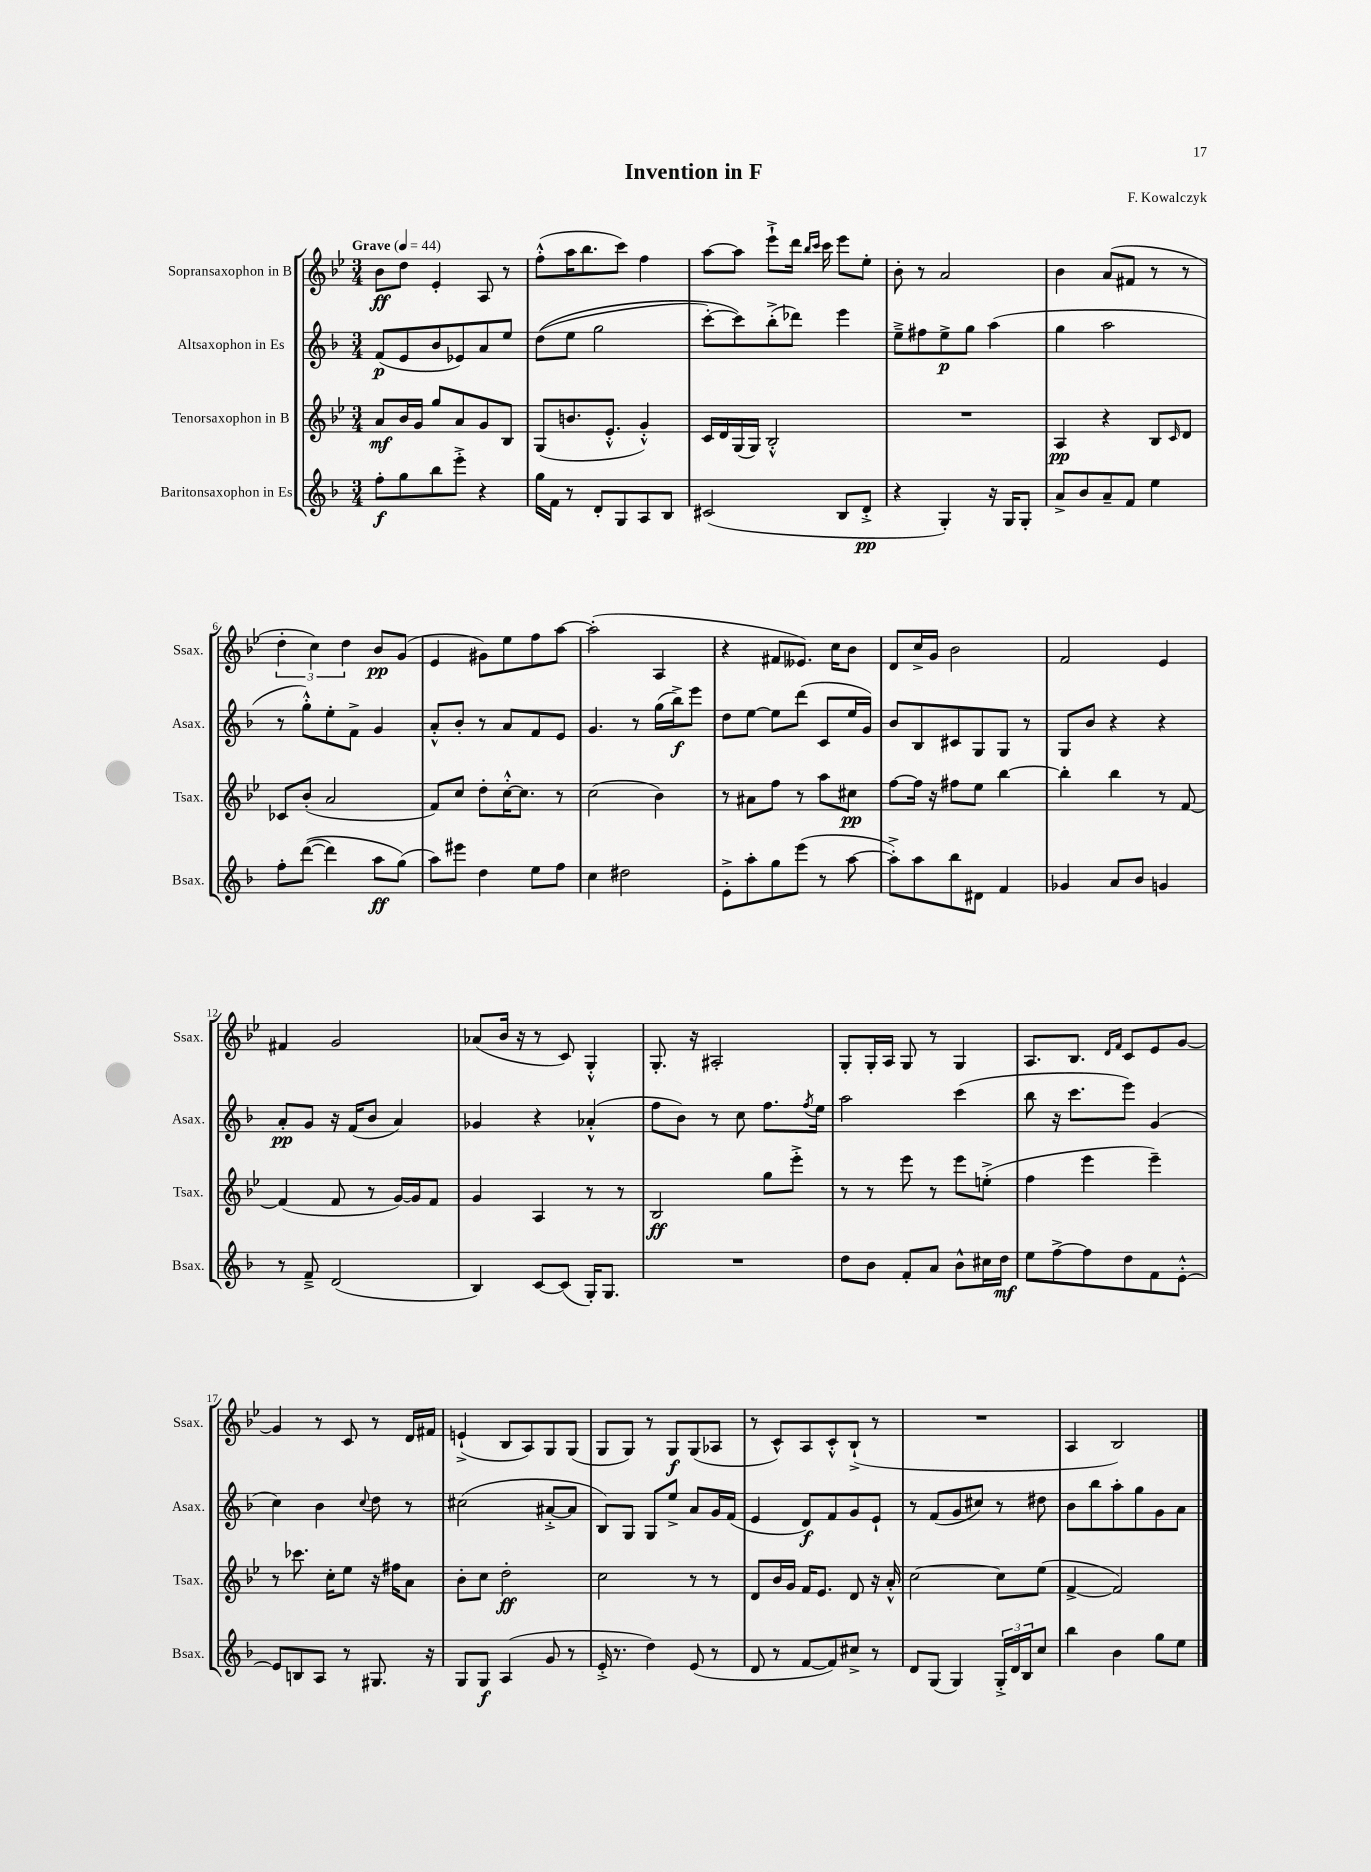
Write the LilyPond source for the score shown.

\header { title = "Invention in F" composer = "F. Kowalczyk" }
<<
\new StaffGroup <<
\new Staff = "s0" \with { instrumentName = "Sopransaxophon in B" shortInstrumentName = "Ssax." } {
    \clef treble \key bes \major \numericTimeSignature \time 3/4 \tempo "Grave" 4 = 44
    bes'8\ff d''8 ees'4-. a8 r8 |
    f''8-.-^( a''16 bes''8. c'''8) f''4 |
    a''8~ a''8 ees'''8-!-> d'''16 \grace { bes''16 c'''16 } c'''16 ees'''8 ees''8-. |
    bes'8-. r8 a'2 |
    bes'4 a'8( fis'8 r8 r8 |
    \tuplet 3/2 { d''4-. c''4) d''4 } bes'8\pp g'8( |
    ees'4 gis'8) ees''8 f''8 a''8~ |
    a''2-.( a4 |
    r4 fis'8 eeses'8.) c''16 bes'8 |
    d'8 c''16-> g'16 bes'2 |
    f'2 ees'4 |
    fis'4 g'2 |
    aes'8( bes'16 r16 r8 c'8) g4-.-^ |
    g8.-. r16 ais2-. |
    g8-. g16-. a16 g8 r8 g4 |
    a8. bes8. \grace { d'16 f'16 } c'8 ees'8 g'8~ |
    g'4 r8 c'8 r8 d'16 fis'16 |
    e'4-!->( bes8 a8) g8 g8( |
    g8 g8) r8 g8\f g8( aes8 |
    r8 c'8-^) a8 c'8-.-^ bes8-!->( r8 |
    R2. |
    a4 bes2) \bar "|." |
}
\new Staff = "s1" \with { instrumentName = "Altsaxophon in Es" shortInstrumentName = "Asax." } {
    \clef treble \key f \major \numericTimeSignature \time 3/4
    f'8\p( e'8 bes'8 ees'8) a'8 e''8 |
    d''8(\( e''8 g''2 |
    c'''8~-.) c'''8\) bes''8-.->( des'''8) e'''4 |
    e''8---> fis''8 e''8->\p g''8 a''4( |
    g''4 a''2 |
    r8 g''8-.-^) e''8-. f'8-> g'4 |
    a'8-.-^ bes'8-. r8 a'8 f'8 e'8 |
    g'4. r8 g''16( bes''16->\f) e'''8 |
    d''8 e''8~ e''8 d'''8( c'8 e''16 g'16) |
    bes'8 bes8 cis'8 g8 g8 r8 |
    g8 bes'8 r4 r4 |
    a'8-.\pp g'8 r16 f'16( bes'8 a'4) |
    ges'4 r4 aes'4-.-^( |
    f''8 bes'8) r8 c''8 f''8. \acciaccatura { f''8 } e''16 |
    a''2 c'''4( |
    bes''8 r16 c'''8. e'''8) g'4( |
    c''4) bes'4 \appoggiatura { c''8 } d''8 r8 |
    cis''2( ais'8~-.-> ais'8 |
    bes8) g8 g8 e''8-> a'8 g'16 f'16( |
    e'4 d'8\f) f'8 g'8 e'8-! |
    r8 f'8( g'8 cis''8) r8 dis''8 |
    bes'8 bes''8 a''8-. g''8 g'8 a'8 \bar "|." |
}
\new Staff = "s2" \with { instrumentName = "Tenorsaxophon in B" shortInstrumentName = "Tsax." } {
    \clef treble \key bes \major \numericTimeSignature \time 3/4
    a'8\mf bes'16 g'16 g''8 a'8 g'8 bes8 |
    g8( b'8. ees'8.-.-^ g'4-.-^) |
    c'16 d'16 g16( g16) bes2-.-^ |
    R2. |
    a4\pp r4 bes8 \grace { c'16 } d'8 |
    ces'8 bes'8-.( a'2 |
    f'8) c''8 d''8-. c''16~-.-^ c''8. r8 |
    c''2( bes'4) |
    r8 ais'8 f''8 r8 a''8 cis''8\pp |
    f''8~ f''16 r16 fis''8 ees''8 bes''4~ |
    bes''4-. bes''4 r8 f'8~ |
    f'4( f'8 r8 g'16~) g'16 f'8 |
    g'4 a4 r8 r8 |
    bes2\ff g''8 ees'''8-.-> |
    r8 r8 ees'''8 r8 ees'''8 e''8-.->( |
    f''4 ees'''4 ees'''4--) |
    r8 ces'''8. c''16-. ees''8 r16 fis''16 a'8 |
    bes'8-. c''8 d''2-.\ff |
    c''2 r8 r8 |
    d'8 bes'16 g'16 f'16 ees'8. d'8 r16 a'16-.-^ |
    c''2~ c''8 ees''8( |
    f'4~-> f'2) \bar "|." |
}
\new Staff = "s3" \with { instrumentName = "Baritonsaxophon in Es" shortInstrumentName = "Bsax." } {
    \clef treble \key f \major \numericTimeSignature \time 3/4
    f''8-.\f g''8 bes''8 e'''8-.-> r4 |
    g''16 f'16 r8 d'8-. g8 a8 bes8 |
    cis'2( bes8 d'8-.->\pp |
    r4 g4-.) r16 g16 g8-. |
    a'8-> bes'8 a'8-- f'8 e''4 |
    f''8-. d'''8~(\( d'''4) a''8\ff g''8(\) |
    a''8) eis'''8 d''4 e''8 f''8 |
    c''4 dis''2 |
    e'8-.-> a''8-. g''8 e'''8( r8 a''8~ |
    a''8-.->) a''8 bes''8 dis'8 f'4 |
    ges'4 a'8 bes'8 g'4 |
    r8 f'8---> d'2( |
    bes4) c'8~ c'8( g16-.) g8. |
    R2. |
    d''8 bes'8 f'8-. a'8 bes'8-^ cis''16 d''16\mf |
    e''8 f''8~-> f''8 d''8 f'8 e'8~-.-^ |
    e'8 b8 a8 r8 gis8. r16 |
    g8 g8\f a4( g'8 r8 |
    e'16-.-> r8. d''4) e'8( r8 |
    d'8 r8 f'8~ f'8) cis''8-> r8 |
    d'8 g8( g4) \tuplet 3/2 { g16-.-> d'16 bes16 } c''8 |
    bes''4 bes'4 g''8 e''8 \bar "|." |
}
>>
>>
